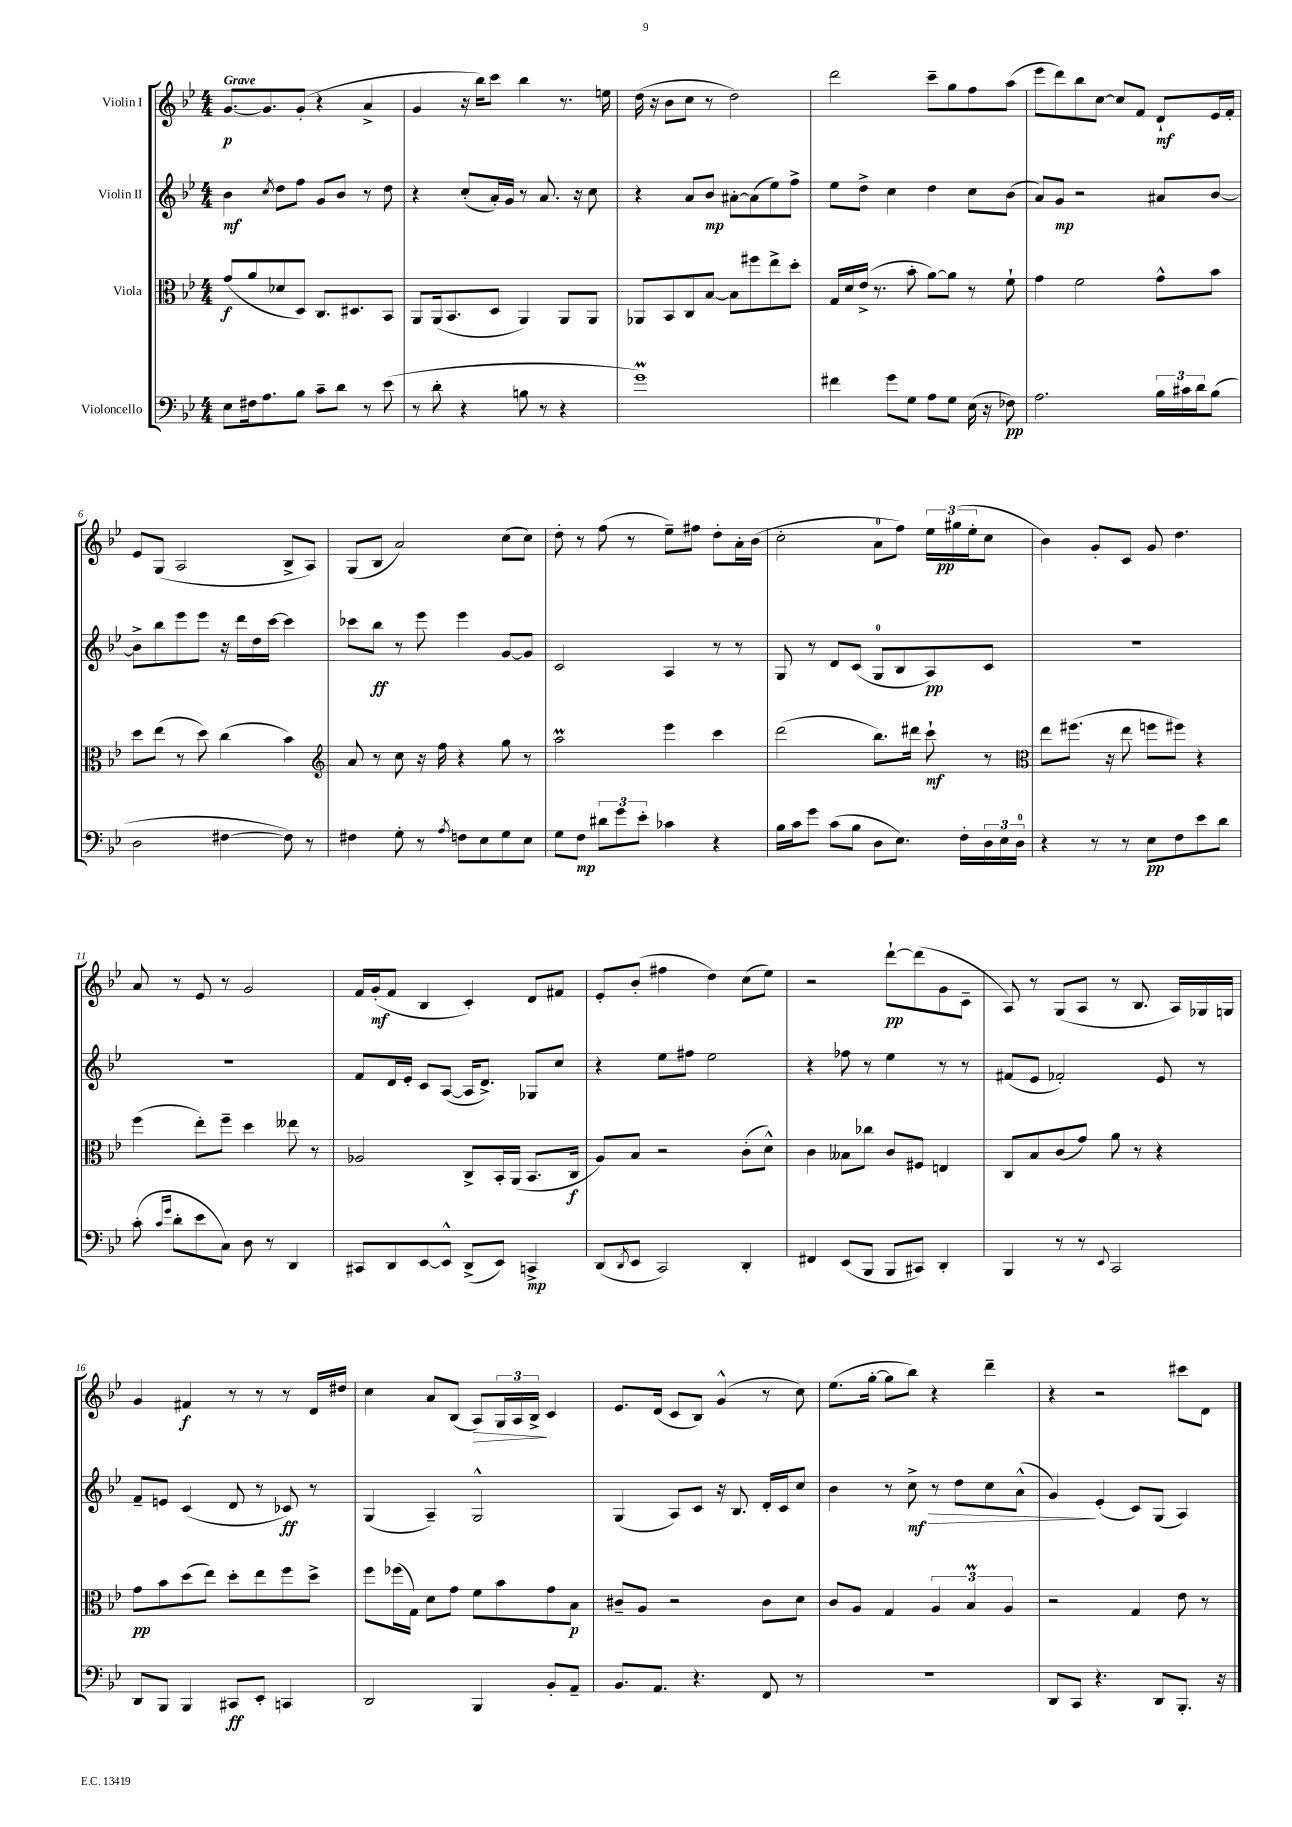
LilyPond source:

<<
\new StaffGroup <<
\new Staff = "s0" \with { instrumentName = "Violin I" } {
    \clef treble \key bes \major \numericTimeSignature \time 4/4 \tempo "Grave"
    g'8.~\p g'8. g'8-.( r4 a'4-> |
    g'4 r16 bes''16) c'''8 bes''4 r8. e''16 |
    d''16( r16 bes'8 c''8 r8 d''2) |
    d'''2 c'''8-- g''8 f''8 a''8( |
    ees'''8 d'''8) bes''8 c''8~ c''8 f'8 d'8-!\mf ees'16 f'16-. |
    ees'8 g8( a2 bes8-> a8) |
    g8( bes8 a'2) c''8( c''8) |
    d''8-. r8 f''8( r8 ees''8--) fis''8 d''8-. a'16-. bes'16( |
    c''2-. a'8-0 f''8) \tuplet 3/2 { ees''16 gis''16\pp( ees''16-. } c''8 |
    bes'4) g'8-. c'8 g'8 d''4. |
    a'8 r8 ees'8 r8 g'2 |
    f'16 g'16-.\mf( f'8 bes4 c'4-.) d'8 fis'8 |
    ees'8-. bes'8-.( fis''4 d''4) c''8( ees''8) |
    r2 d'''8~-!\pp d'''8( g'8 c'8-- |
    a8) r8 g8( a8 r8 bes8. a16) ges16 g16 |
    g'4 fis'4\f r8 r8 r8 d'16 dis''16 |
    c''4 a'8 bes8( a8\>) \tuplet 3/2 { g16 a16 bes16->\! } c'4 |
    ees'8. d'16( c'8 bes8) g'4-^( r8 c''8) |
    ees''8.( g''16~-. g''8 bes''8) r4 d'''4-- |
    r4 r2 cis'''8 d'8 \bar "|." |
}
\new Staff = "s1" \with { instrumentName = "Violin II" } {
    \clef treble \key bes \major \numericTimeSignature \time 4/4
    bes'4\mf \acciaccatura { c''8 } d''8 f''8 g'8 bes'8 r8 d''8 |
    r4 c''8-.( a'16-.) g'16 r8 a'8. r16 c''8 |
    r4 a'8 bes'8\mp ais'8~-. ais'8( ees''8) f''8-> |
    ees''8 d''8-> c''4 d''4 c''8 bes'8( |
    a'8) g'8\mp r2 ais'8 bes'8~ |
    bes'8-> bes''8 ees'''8 ees'''8 r16 d'''16 d''16 c'''16~ c'''4 |
    ces'''8 bes''8\ff r8 ees'''8 ees'''4 g'8~ g'8 |
    c'2 a4 r8 r8 |
    g8 r8 d'8 c'8( g8-0 bes8 a8\pp) c'8 |
    R1 |
    R1 |
    f'8 d'16 ees'16-. c'8 a8~( a16 d'8.->) ges8 c''8 |
    r4 ees''8 fis''8 ees''2 |
    r4 fes''8 r8 ees''4 r8 r8 |
    fis'8( ees'8 fes'2-.) ees'8 r8 |
    f'8-- e'8 c'4( d'8 r8 ces'8\ff) r8 |
    g4( a4--) g2-^ |
    g4( a8) c'8 r16 bes8. d'16-. c'16 c''8 |
    bes'4 r8 c''8->\mf\> r8 d''8 c''8 a'8-^( |
    g'4\!) ees'4-.( c'8) g8( a4) \bar "|." |
}
\new Staff = "s2" \with { instrumentName = "Viola" } {
    \clef alto \key bes \major \numericTimeSignature \time 4/4
    g'8\f( a'8 des'8 d8) c8. dis8. bes,8 |
    a,8 a,16( bes,8. d8 a,4) a,8 a,8 |
    aes,8 bes,8 c8 bes8~ bes8 fis''8 ees''8-> d''8-. |
    g16 d'16 ees'16->( r8. bes'8-. a'8~) a'8 r8 f'8-! |
    g'4 f'2 g'8-^ bes'8 |
    d''8 ees''8( r8 d''8) c''4( bes'4) |
    \clef treble a'8 r8 c''8 r16 f''16 r4 g''8 r8 |
    a''2\prall ees'''4 c'''4 |
    d'''2( bes''8.) dis'''16 c'''8-!\mf r8 |
    \clef alto ees''8 fis''8.( r16 ees''8 f''8 fis''8) r4 |
    f''4( ees''8-.) f''8-- d''4 eeses''8 r8 |
    aes2 c8-> bes,16-. a,16( bes,8. c16\f |
    a8) bes8 r2 c'8-.( d'8-^) |
    c'4 beses8 ces''8 c'8 fis8 e4 |
    c8 bes8 c'8( g'8) a'8 r8 r4 |
    g'8\pp bes'8 d''8( ees''8) d''8-. ees''8 f''8 d''8-> |
    f''8 fes''16( g16) d'8 g'8 f'8 bes'8 g'8 bes8\p |
    cis'8-- a8 r2 cis'8 d'8 |
    c'8 a8 g4 \tuplet 3/2 { a4 bes4\prall a4 } |
    r2 g4 ees'8 r8 \bar "|." |
}
\new Staff = "s3" \with { instrumentName = "Violoncello" } {
    \clef bass \key bes \major \numericTimeSignature \time 4/4
    ees8 fis16 a8. bes8 c'8-- d'8 r8 ees'8( |
    r8 d'8-. r4 b8 r8 r4 |
    g'1\prall) |
    fis'4 g'8 g8 a8 g8 ees16( r16 fes8\pp) |
    a2. \tuplet 3/2 { bes16 cis'16 d'16 } bes8( |
    d2 fis4~ fis8) r8 |
    fis4 g8-. r8 \acciaccatura { a8 } f8 ees8 g8 ees8 |
    g8 f8\mp \tuplet 3/2 { dis'8 g'8 ees'8-. } ces'4 r4 |
    bes16 c'16 g'8 c'8( bes8 d8 ees8.) f16-. \tuplet 3/2 { d16 ees16 d16-0 } |
    r4 r8 r8 ees8\pp f8 ees'8 d'8 |
    c'8-.( \grace { c'16 g'16 } d'8-. ees'8 c8) d8 r8 d,4 |
    cis,8 d,8 ees,8~ ees,8-^ d,8->( ees,8) c,4->\mp |
    d,8( \acciaccatura { d,8 } ees,8 c,2) d,4-. |
    fis,4 ees,8( bes,,8 bes,,8 cis,8) d,4-. |
    bes,,4 r8 r8 \appoggiatura { ees,8 } c,2 |
    d,8 bes,,8 bes,,4 cis,8\ff ees,8-. c,4 |
    d,2 bes,,4 bes,8-. a,8-- |
    bes,8. a,8. r4. f,8 r8 |
    R1 |
    d,8 c,8 r4. d,8 bes,,8.-. r16 \bar "|." |
}
>>
>>
